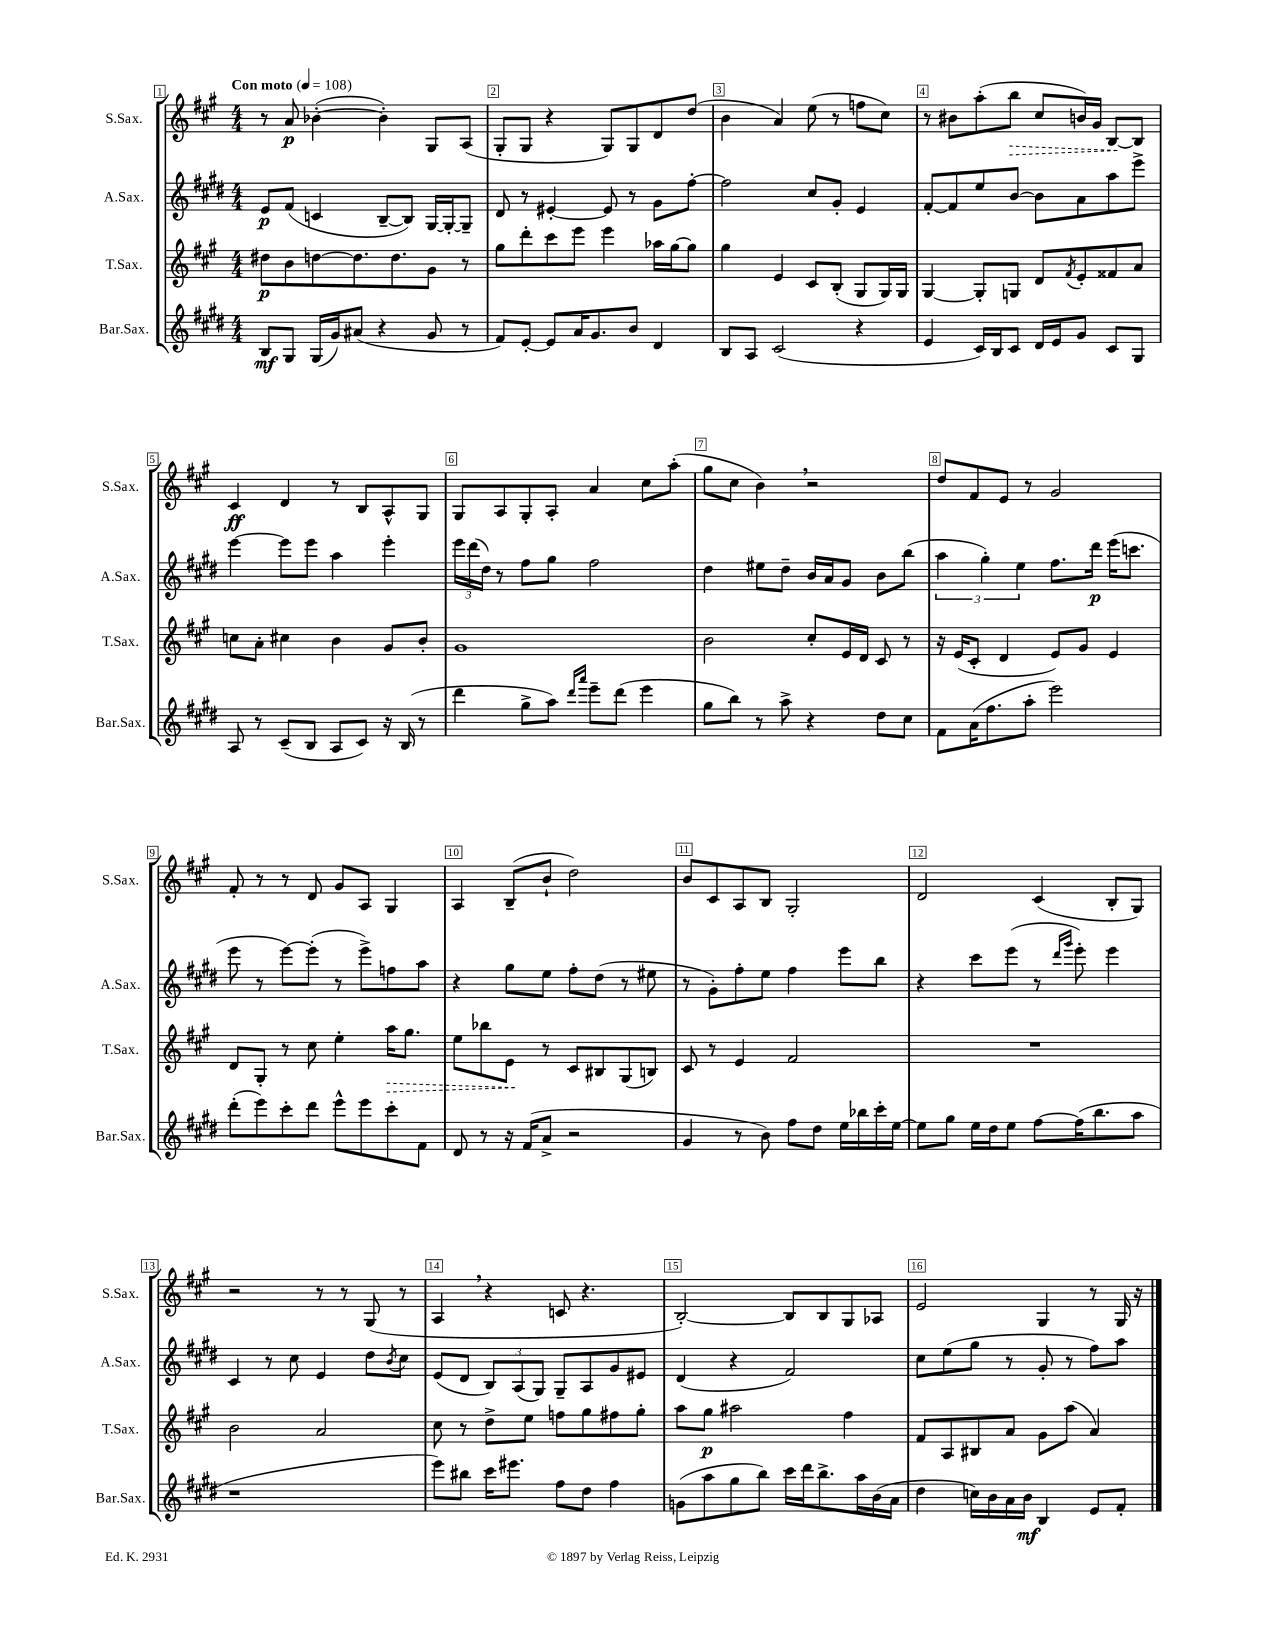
<<
\new StaffGroup <<
\new Staff = "s0" \with { instrumentName = "S.Sax." shortInstrumentName = "S.Sax." } {
    \clef treble \key a \major \numericTimeSignature \time 4/4 \tempo "Con moto" 4 = 108
    r8 a'8\p bes'4~-.( bes'4-.) gis8 a8( |
    gis8-. gis8 r4 gis8) gis8 d'8 d''8( |
    b'4 a'4) e''8( r8 f''8 cis''8) |
    r8 bis'8 a''8-.( \once \override Hairpin.style = #'dashed-line b''8\> cis''8 b'16) gis'16 b8~\! b8 |
    cis'4\ff d'4 r8 b8 a8-^ gis8 |
    gis8 a8 gis8-. a8-. a'4 cis''8 a''8-.( |
    gis''8 cis''8 b'4) \breathe r2 |
    d''8 fis'8 e'8 r8 gis'2 |
    fis'8-. r8 r8 d'8 gis'8 a8 gis4 |
    a4 b8--( b'8-! d''2) |
    b'8 cis'8 a8 b8 gis2-. |
    d'2 cis'4( b8-. gis8) |
    r2 r8 r8 gis8( r8 |
    a4 \breathe r4 c'8 r4. |
    b2~-.) b8 b8 gis8 aes8 |
    e'2 gis4 r8 gis16 r16 \bar "|." |
}
\new Staff = "s1" \with { instrumentName = "A.Sax." shortInstrumentName = "A.Sax." } {
    \clef treble \key e \major \numericTimeSignature \time 4/4
    e'8\p fis'8( c'4 b8~-- b8) gis16~ gis16~-. gis8-- |
    dis'8 r8 eis'4~-. eis'8 r8 gis'8 fis''8~-. |
    fis''2 cis''8 gis'8-. e'4 |
    fis'8~-. fis'8 e''8 b'8~ b'8 a'8 a''8 e'''8-> |
    e'''4~ e'''8 e'''8 a''4 e'''4-. |
    \tuplet 3/2 { e'''16 dis'''16( dis''16) } r8 fis''8 gis''8 fis''2 |
    dis''4 eis''8 dis''8-- b'16 a'16 gis'8 b'8 b''8( |
    \tuplet 3/2 { a''4 gis''4-.) e''4 } fis''8. dis'''16\p e'''16( c'''8. |
    e'''8 r8 e'''8~) e'''8-.( r8 e'''8->) f''8 a''8 |
    r4 gis''8 e''8 fis''8-. dis''8( r8 eis''8 |
    r8 gis'8-.) fis''8-. e''8 fis''4 e'''8 b''8 |
    r4 cis'''8 e'''8( r8 \grace { dis'''16 gis'''16 } e'''8-.) e'''4 |
    cis'4 r8 cis''8 e'4 dis''8 \acciaccatura { b'8 } cis''8 |
    e'8( dis'8 \tuplet 3/2 { b8) a8( gis8) } gis8-- a8 gis'8 eis'8 |
    dis'4( r4 fis'2) |
    cis''8 e''8( gis''8 r8 gis'8-. r8 fis''8) a''8 \bar "|." |
}
\new Staff = "s2" \with { instrumentName = "T.Sax." shortInstrumentName = "T.Sax." } {
    \clef treble \key a \major \numericTimeSignature \time 4/4
    dis''8\p b'8 d''8~ d''8. d''8. gis'8 r8 |
    gis''8 d'''8-. cis'''8 e'''8 e'''4 aes''16 gis''16~ gis''8 |
    gis''4 e'4 cis'8 b8-.( gis8 gis16) gis16 |
    gis4~ gis8-. g8 d'8 \acciaccatura { fis'8 } e'8-. fisis'8 a'8 |
    c''8 a'8-. cis''4 b'4 gis'8 b'8-. |
    gis'1 |
    b'2 cis''8-. e'16 d'16 cis'8 r8 |
    r16 e'16( cis'8-. d'4 e'8) gis'8 e'4 |
    d'8 gis8-. r8 cis''8 e''4-. \once \override Hairpin.style = #'dashed-line a''16\> gis''8. |
    e''8 bes''8 e'8\! r8 cis'8 bis8 gis8( b8) |
    cis'8 r8 e'4 fis'2 |
    R1 |
    b'2 a'2 |
    cis''8 r8 d''8-> e''8 f''8 gis''8 fis''8 gis''8-. |
    a''8 gis''8\p ais''2 fis''4 |
    fis'8 a8 bis8 a'8 gis'8 a''8( a'4) \bar "|." |
}
\new Staff = "s3" \with { instrumentName = "Bar.Sax." shortInstrumentName = "Bar.Sax." } {
    \clef treble \key e \major \numericTimeSignature \time 4/4
    b8\mf gis8 gis16( gis'16) ais'8( r4 gis'8 r8 |
    fis'8) e'8~-. e'8 a'16 gis'8. b'8 dis'4 |
    b8 a8 cis'2( r4 |
    e'4 cis'16) b16 cis'8 dis'16 e'16 gis'8 cis'8 gis8 |
    a8 r8 cis'8--( b8 a8 cis'8) r16 b16( r8 |
    dis'''4 gis''8-> a''8) \grace { dis'''16 a'''16 } e'''8-- dis'''8( e'''4 |
    gis''8 b''8) r8 a''8-> r4 dis''8 cis''8 |
    fis'8 a'16( fis''8. a''8-. e'''2) |
    dis'''8-.( e'''8) cis'''8-. dis'''8 e'''8-^ e'''8 cis'''8-. fis'8 |
    dis'8 r8 r16 fis'16( a'8-> r2 |
    gis'4 r8 b'8) fis''8 dis''8 e''16 bes''16 cis'''16-. e''16~ |
    e''8 gis''8 e''16 dis''16 e''8 fis''8~ fis''16( b''8. a''8 |
    r1 |
    e'''8) bis''8 cis'''16 eis'''8. fis''8 dis''8 fis''4 |
    g'8( a''8 gis''8 b''8) cis'''16 dis'''16 b''8.-> a''16 b'16( a'16 |
    dis''4 c''16) b'16 a'16 b'16\mf b4 e'8 fis'8-. \bar "|." |
}
>>
>>
\layout { \context { \Score \override BarNumber.break-visibility = ##(#f #t #t) barNumberVisibility = #all-bar-numbers-visible \override BarNumber.stencil = #(make-stencil-boxer 0.1 0.3 ly:text-interface::print) } }
